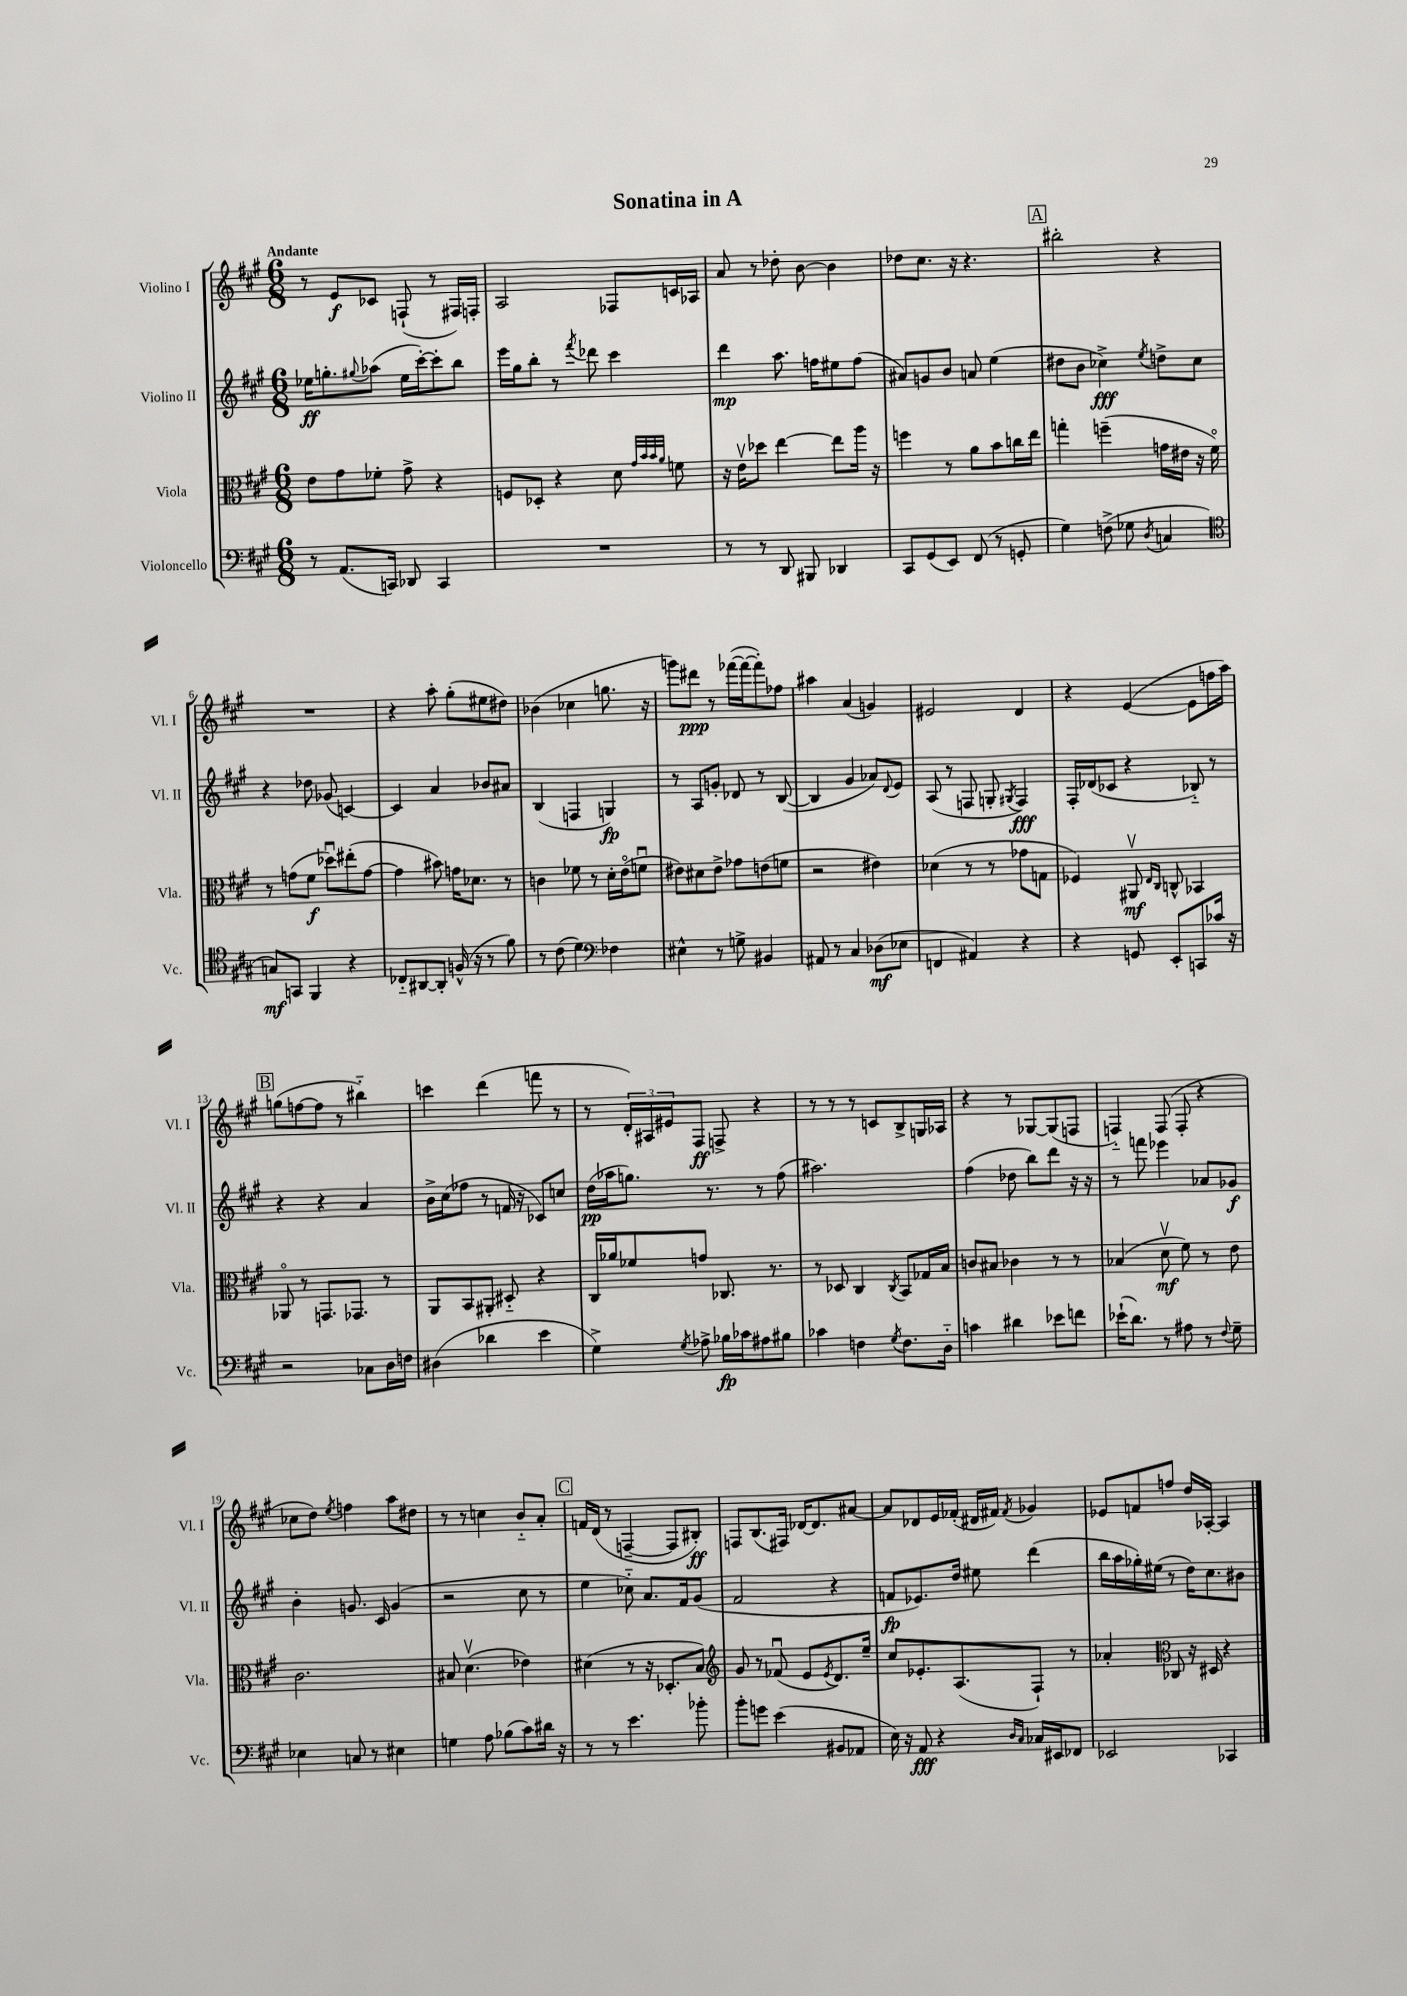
\header { title = "Sonatina in A" }
<<
\new StaffGroup <<
\new Staff = "s0" \with { instrumentName = "Violino I" shortInstrumentName = "Vl. I" } {
    \clef treble \key a \major \numericTimeSignature \time 6/8 \tempo "Andante"
    r8 e'8\f ces'8 f8-!( r8 fis16) f16-. |
    a2 fes8 c'16 aes16 |
    a'8 r8 des''8-. b'8~ b'4 |
    des''8 cis''8. r16 r4. |
    \mark \markup { \box "A" } bis''2-. r4 |
    R2. |
    r4 a''8-. gis''8-.( eis''8 dis''8) |
    bes'4( ces''4 g''8. r16 |
    g'''8) dis'''8\ppp r8 fes'''16~( fes'''16~ fes'''8-.) fes''8 |
    ais''4 a'4( g'4) |
    eis'2 d'4 |
    r4 e'4~( e'8 f''16 a''16) |
    \mark \markup { \box "B" } g''8( f''8~ f''8 r8 bis''4-_) |
    c'''4 d'''4( f'''8 r8 |
    r8 \tuplet 3/2 { d'16-.) ais16 eis'16 } fis8\ff f8-> r4 |
    r8 r8 r8 c'8 b8-> g16 aes16 |
    r4 r8 ges8~ ges8( f8 |
    f4-_) f8( f8-. r4 |
    ces''8 d''8) \acciaccatura { e''8 } f''4 a''8 dis''8 |
    r8 r8 c''4 b'8-_ a'8-. |
    \mark \markup { \box "C" } f'16 d'16( r8 f4~-- f8 bis8-.\ff) |
    f8 b8.( fis16) des'16~ des'8. ais'8~ |
    ais'8 des'8 e'16 fes'16-.( dis'16 fis'16) \acciaccatura { fis'8 } ges'4 |
    ees'8 f'8 f''8 d''16 aes16~-. aes4 \bar "|." |
}
\new Staff = "s1" \with { instrumentName = "Violino II" shortInstrumentName = "Vl. II" } {
    \clef treble \key a \major \numericTimeSignature \time 6/8
    ees''16\ff g''8.-. \appoggiatura { gis''8 } aes''8( ees''16 cis'''16~-.) cis'''8-. b''8 |
    e'''16 gis''16 b''8-. r8 \acciaccatura { fis'''8 } des'''8 cis'''4 |
    d'''4\mp a''8. f''16 eis''8 f''8( |
    ais'8) g'8 b'8 a'8 e''4( |
    \mark \markup { \box "A" } dis''8 b'8 ces''4->\fff) \acciaccatura { e''8 } d''8-> ces''8 |
    r4 des''8 ges'8( c'4~) |
    c'4 a'4 bes'8 ais'8 |
    b4( f4 g4\fp) |
    r8 a8 g'8-. des'8 r8 b8~( |
    b4 gis'4 aes'8) \appoggiatura { d'8 } e'8 |
    a8( r8 f8 g8-. \acciaccatura { gis8 } f4\fff) |
    fis16-. des'16( ces'8 r4 bes8-_) r8 |
    \mark \markup { \box "B" } r4 r4 a'4 |
    b'16-> cis''16( fes''8 r8 f'16 r16 ces'8) c''8 |
    d''16\pp( aes''16 g''8.) r8. r8 fis''8( |
    ais''2.) |
    fis''4( des''8 b''8) d'''8 r16 r16 |
    r8 f'''8 ees'''4 aes'8 ges'8\f |
    b'4-. g'8. cis'16 g'4( |
    r2 cis''8 r8 |
    \mark \markup { \box "C" } e''4 ces''8-_) a'8. fis'16 gis'8( |
    fis'2 r4 |
    f'8\fp ees'8.) d''16 eis''8 d'''4( |
    b''16 a''16 ges''16-.) eis''16( r8 d''16) cis''8. bis'8 \bar "|." |
}
\new Staff = "s2" \with { instrumentName = "Viola" shortInstrumentName = "Vla." } {
    \clef alto \key a \major \numericTimeSignature \time 6/8
    e'8 gis'8 fes'8-. gis'8-> r4 |
    f8 des8-. r4 d'8 \grace { gis'32 b'32 b'32 a'32 } f'8 |
    r16 e'16\upbow des''8 e''4~ e''8 a''16 r16 |
    f''4 r8 a'8 b'8 c''16 e''16 |
    \mark \markup { \box "A" } g''4-. f''4--( g'16 eis'16 r16 fis'16\flageolet) |
    r8 g'8( fis'8\f des''8\downbow) eis''8-.( g'8~ |
    g'4 bis'8) g'16 des'8. r8 |
    c'4 fes'8 r8 d'16-. e'16\flageolet( f'8\downbow |
    eis'8) dis'8 eis'8-> ges'8 e'8( f'8 |
    r2 eis'4) |
    des'4( r8 r8 ges'8 g8 |
    fes4) ais,8\upbow\mf \grace { e16 cis16 } c8-^ bes,4 |
    \mark \markup { \box "B" } aes,8\flageolet r8 g,8. ges,8. r8 |
    a,8 b,8 ais,8-. dis8-_ r4 |
    cis16 aes'16 fes'8 g'8 ces8. r8. |
    r8 des8 cis4 \acciaccatura { cis8 } b,8 ges16 b16 |
    c'8 bis8 ces'4 r8 r8 |
    bes4( d'8\upbow\mf fis'8) r8 e'8 |
    cis'2. |
    bis8 d'4.\upbow( ees'4) |
    \mark \markup { \box "C" } dis'4( r8 r16 des8.-. b8) |
    \clef treble gis'8 r8 fes'8\downbow( e'8 \acciaccatura { e'8 } d'8.) e''16-- |
    cis''8 ees'8.-. a8.( fis8-!) r8 |
    aes'4-. \clef alto ces8 r16 dis16 r4 \bar "|." |
}
\new Staff = "s3" \with { instrumentName = "Violoncello" shortInstrumentName = "Vc." } {
    \clef bass \key a \major \numericTimeSignature \time 6/8
    r8 a,8.( c,16) des,8 c,4 |
    R2. |
    r8 r8 d,8 bis,,8 des,4 |
    cis,8 gis,8( e,8) fis,8( r8 g,8-. |
    \mark \markup { \box "A" } gis4) f8->( ges8 \acciaccatura { d8 } c4 |
    \clef tenor g8\mf) g,8 fis,4 r4 |
    ces8-_ ais,8~ ais,8-. f16-^( r16 r8 fis'8) |
    r8 cis'8( d'4) \clef bass fes4 |
    eis4-^ r8 g8-> bis,4 |
    ais,8 r8 cis4 des8\mf( ees8 |
    f,4 ais,4) r4 |
    r4 g,8 e,8-. c,8 ces'16 r16 |
    \mark \markup { \box "B" } r2 ces8 d16 f16 |
    dis4( des'4 e'4 |
    gis4->) \acciaccatura { gis8 } aes8-> bes16\fp ces'16 ais8 bis8 |
    ces'4 f4 \acciaccatura { gis8 } f8. d16-_ |
    c'4 dis'4 ees'8 f'8 |
    ees'16-!( d'8.) r8 ais8 r8 \appoggiatura { fis8 } gis8-- |
    ees4 c8 r8 eis4 |
    g4 a8 bes8( cis'8) dis'16 r16 |
    \mark \markup { \box "C" } r8 r8 e'4. bes'8-. |
    b'8-. g'8 e'4( bis,8 aes,8 |
    e16) r16 a,8\fff r4 \grace { d16 cis16 } ces16 eis,16 fes,8 |
    ees,2 ces,4 \bar "|." |
}
>>
>>
